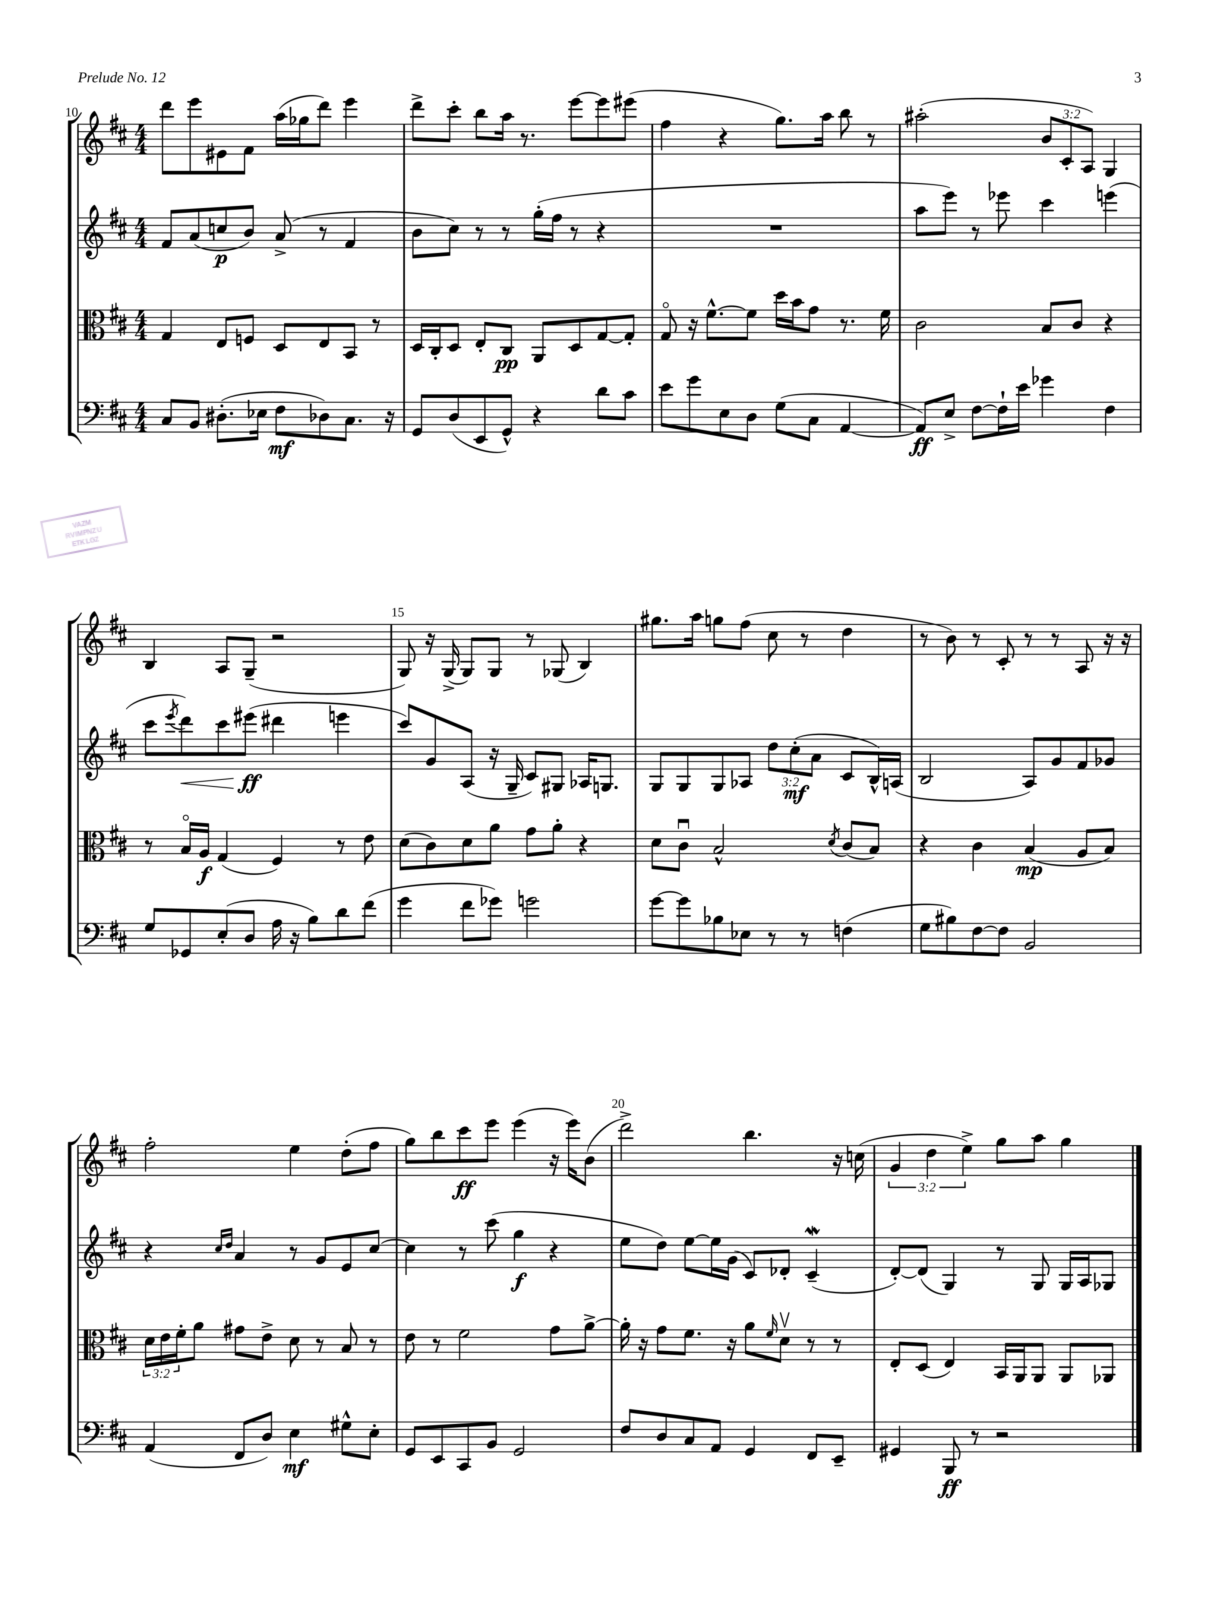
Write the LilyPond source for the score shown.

<<
\new StaffGroup <<
\new Staff = "s0" {
    \clef treble \key d \major \numericTimeSignature \time 4/4 \override Staff.TupletNumber.text = #tuplet-number::calc-fraction-text
    d'''8 e'''8 eis'8 fis'8 a''16( ges''16 d'''8) e'''4 |
    d'''8-> cis'''8-. b''8 a''16 r8. e'''8~ e'''8 eis'''8( |
    fis''4 r4 g''8.) a''16 b''8 r8 |
    ais''2-.( \tuplet 3/2 { b'8 cis'8-. a8) } g4 |
    b4 a8 g8--( r2 |
    g8) r16 g16->( g8) g8 r8 ges8( b4) |
    gis''8. a''16 g''8 fis''8( cis''8 r8 d''4 |
    r8 b'8) r8 cis'8-. r8 r8 a8 r16 r16 |
    fis''2-. e''4 d''8-.( fis''8 |
    g''8) b''8 cis'''8\ff e'''8 e'''4( r16 e'''16) b'8( |
    d'''2->) b''4. r16 c''16( |
    \tuplet 3/2 { g'4 d''4 e''4->) } g''8 a''8 g''4 \bar "|." |
}
\new Staff = "s1" {
    \clef treble \key d \major \numericTimeSignature \time 4/4 \override Staff.TupletNumber.text = #tuplet-number::calc-fraction-text
    fis'8 a'8( c''8\p b'8) a'8->( r8 fis'4 |
    b'8 cis''8) r8 r8 g''16-.( fis''16 r8 r4 |
    R1 |
    a''8 e'''8) r8 ees'''8 cis'''4 e'''4( |
    cis'''8 \acciaccatura { e'''8 } d'''8\<) cis'''8 eis'''8\ff\!( dis'''4 e'''4 |
    cis'''8) g'8 a8( r16 g16-- cis'8) gis8 aes16 g8. |
    g8 g8 g8 aes8 \tuplet 3/2 { d''8 cis''8-.\mf( a'8 } cis'8 b16-^) a16( |
    b2 a8) g'8 fis'8 ges'8 |
    r4 \grace { cis''16 d''16 } a'4 r8 g'8 e'8 cis''8~ |
    cis''4 r8 cis'''8( g''4\f r4 |
    e''8 d''8) e''8~ e''16 g'16( cis'8) des'8-. cis'4--\mordent( |
    d'8~-.) d'8( g4) r8 g8 g16 a16 ges8 \bar "|." |
}
\new Staff = "s2" {
    \clef alto \key d \major \numericTimeSignature \time 4/4 \override Staff.TupletNumber.text = #tuplet-number::calc-fraction-text
    g4 e8 f8 d8 e8 b,8 r8 |
    d16 cis16-. d8 e8-. cis8\pp a,8 d8 g8~ g8-. |
    g8\flageolet r16 fis'8.~-^ fis'8 d''16 b'16 g'8 r8. fis'16 |
    cis'2 b8 cis'8 r4 |
    r8 b16\flageolet a16\f g4( fis4) r8 e'8 |
    d'8( cis'8) d'8 a'8 g'8 a'8-. r4 |
    d'8 cis'8\downbow b2-^ \acciaccatura { d'8 } cis'8( b8) |
    r4 cis'4 b4\mp( a8 b8) |
    \tuplet 3/2 { d'16 e'16 fis'16-. } a'8 gis'8 e'8-> d'8 r8 b8 r8 |
    e'8 r8 fis'2 g'8 a'8~-> |
    a'16-. r16 g'8 fis'8. r16 a'8 \grace { fis'16 } d'8\upbow r8 r8 |
    e8-. d8( e4) b,16 a,16 a,8 a,8 aes,8 \bar "|." |
}
\new Staff = "s3" {
    \clef bass \key d \major \numericTimeSignature \time 4/4
    cis8 b,8 dis8.-.( ees16 fis8\mf des8) cis8. r16 |
    g,8 d8( e,8 g,8-^) r4 d'8 cis'8 |
    e'8 g'8 e8 d8 g8( cis8 a,4~ |
    a,8\ff) e8-> fis8~ fis16-! e'16 ges'4 fis4 |
    g8 ges,8 e8-.( d8 a16 r16 b8) d'8 fis'8( |
    g'4 fis'8 ges'8) g'2 |
    g'8~ g'8 bes8 ees8 r8 r8 f4( |
    g8 bis8) fis8~ fis8 b,2 |
    a,4( fis,8 d8) e4\mf gis8-^ e8-. |
    g,8 e,8 cis,8 b,8 g,2 |
    fis8 d8 cis8 a,8 g,4 fis,8 e,8-- |
    gis,4 b,,8\ff r8 r2 \bar "|." |
}
>>
>>
\layout { \context { \Score currentBarNumber = #10 \override BarNumber.break-visibility = ##(#f #t #t) barNumberVisibility = #(every-nth-bar-number-visible 5) } }
